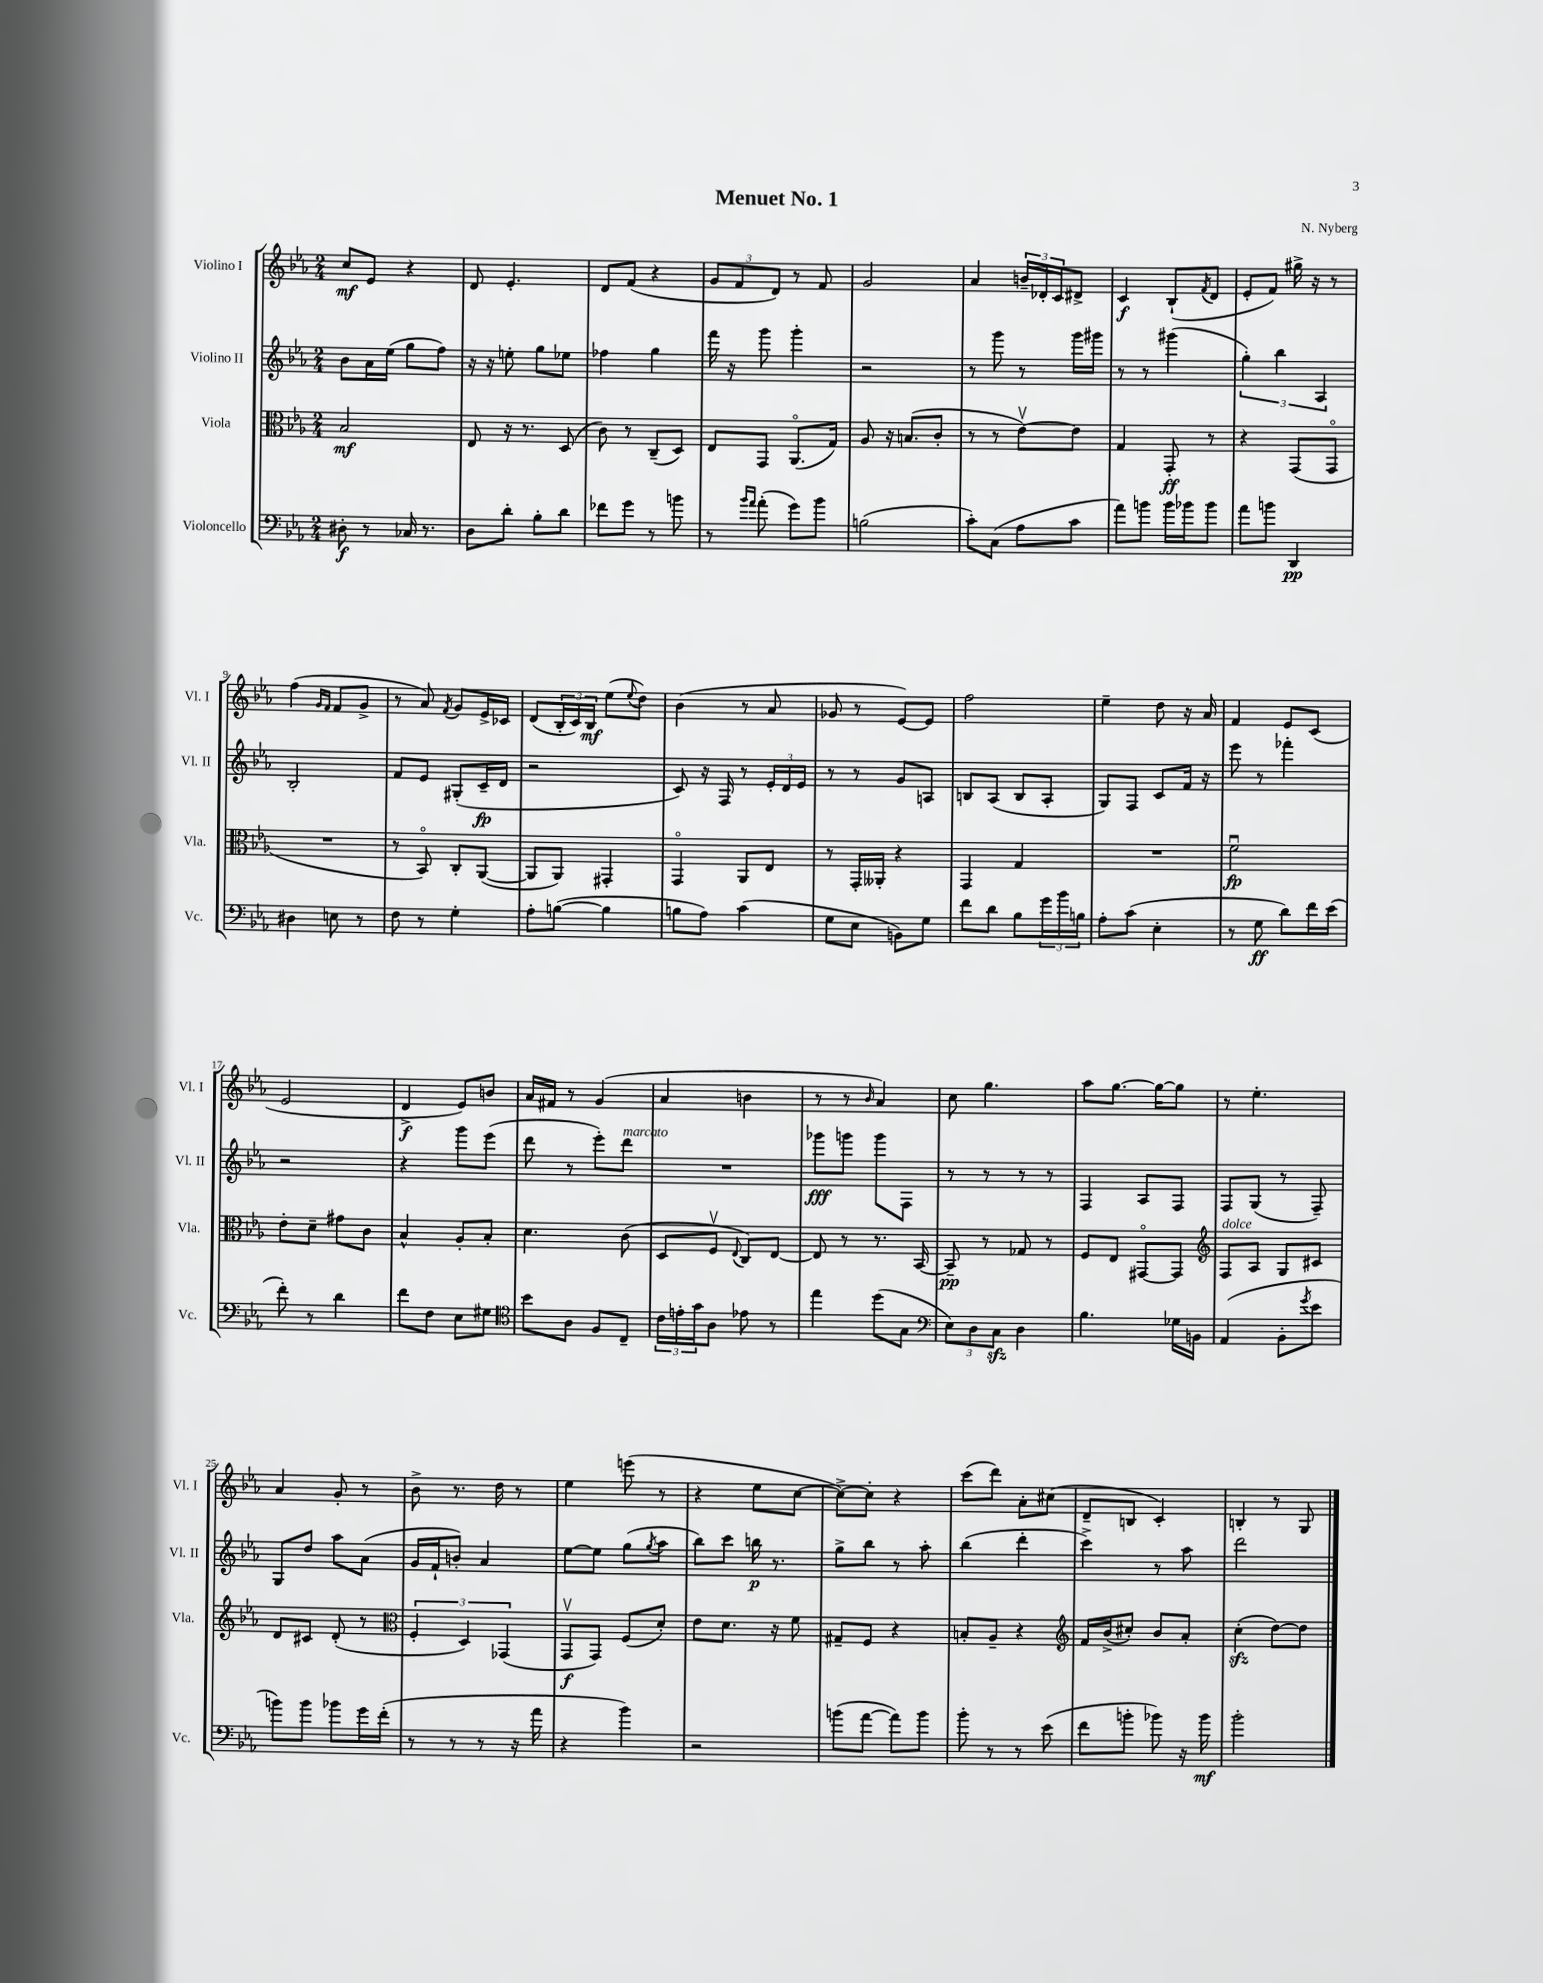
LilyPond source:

\header { title = "Menuet No. 1" composer = "N. Nyberg" }
<<
\new StaffGroup <<
\new Staff = "s0" \with { instrumentName = "Violino I" shortInstrumentName = "Vl. I" } {
    \clef treble \key ees \major \numericTimeSignature \time 2/4
    c''8\mf ees'8 r4 |
    d'8 ees'4.-. |
    d'8 f'8( r4 |
    \tuplet 3/2 { g'8 f'8 d'8) } r8 f'8 |
    g'2 |
    aes'4 \tuplet 3/2 { b'16-- des'16-. c'16 } dis'8-> |
    c'4\f bes8-!( \acciaccatura { f'8 } d'8 |
    ees'8-. f'8) gis''16-> r16 r8 |
    f''4( \grace { g'16 f'16 } f'8 g'8-> |
    r8 aes'8) \acciaccatura { f'8 } g'8 ees'16-> ces'16 |
    d'8( \tuplet 3/2 { bes16-. c'16) bes16\mf } ees''8( \appoggiatura { ees''8 } d''8) |
    bes'4( r8 aes'8 |
    ges'8 r8 ees'8~) ees'8 |
    f''2 |
    ees''4-- d''8 r16 aes'16 |
    f'4 ees'8 c'8( |
    ees'2 |
    d'4->\f ees'8) b'8 |
    aes'16 fis'16 r8 g'4( |
    aes'4 b'4 |
    r8 r8 \grace { bes'16 } aes'4) |
    c''8 g''4. |
    aes''8 g''8.~ g''16~ g''8 |
    r8 ees''4.-. |
    aes'4 g'8-. r8 |
    bes'8-> r8. d''16 r8 |
    ees''4 e'''8( r8 |
    r4 ees''8 c''8~ |
    c''8~->) c''8-. r4 |
    c'''8( d'''8) aes'8-. cis''8( |
    d'8-- b8 c'4-.) |
    b4-. r8 g8 \bar "|." |
}
\new Staff = "s1" \with { instrumentName = "Violino II" shortInstrumentName = "Vl. II" } {
    \clef treble \key ees \major \numericTimeSignature \time 2/4
    bes'8 aes'16 ees''16( g''8 f''8) |
    r16 r16 e''8-. g''8 ees''8 |
    fes''4 g''4 |
    f'''16 r16 g'''8 g'''4-. |
    r2 |
    r8 g'''8 r8 g'''16 gis'''16 |
    r8 r8 gis'''4( |
    \tuplet 3/2 { g''4-.) bes''4 aes4 } |
    bes2-. |
    f'8 ees'8 gis8-.( c'16--\fp d'16 |
    r2 |
    c'8) r16 f16 r8 \tuplet 3/2 { ees'16-. d'16 ees'16 } |
    r8 r8 g'8 a8 |
    b8 aes8( b8 aes8-. |
    g8) f8 c'8 f'16 r16 |
    ees'''8 r8 fes'''4-. |
    r2 |
    r4 g'''8 ees'''8( |
    d'''8 r8 ees'''8-.) d'''8^\markup { \italic "marcato" } |
    R2 |
    ges'''8\fff g'''8 g'''8 f8 |
    r8 r8 r8 r8 |
    f4 aes8 f8 |
    f8 g8( r8 f8--) |
    g8 d''8 aes''8 aes'8( |
    g'16 f'16-! b'8-.) aes'4 |
    ees''8~ ees''8 g''8( \acciaccatura { g''8 } aes''8 |
    bes''8) c'''8 b''16\p r8. |
    g''8-> bes''8 r8 aes''8-. |
    bes''4( d'''4-. |
    c'''4->) r8 aes''8 |
    d'''2 \bar "|." |
}
\new Staff = "s2" \with { instrumentName = "Viola" shortInstrumentName = "Vla." } {
    \clef alto \key ees \major \numericTimeSignature \time 2/4
    bes2\mf |
    ees8 r16 r8. d8( |
    c'8) r8 c8--( d8) |
    ees8 g,8 aes,8.\flageolet( g16) |
    aes8 r16 b8.( c'8-. |
    r8 r8 ees'8~\upbow) ees'8 |
    g4 g,8-.\ff r8 |
    r4 g,8( g,8\flageolet |
    R2 |
    r8 bes,8\flageolet) c8-. aes,8~( |
    aes,8 aes,8) gis,4-. |
    g,4\flageolet aes,8 ees8 |
    r8 g,16-. aeses,16-. r4 |
    g,4 g4 |
    R2 |
    f'2\downbow\fp |
    ees'8-. d'8-- gis'8 c'8 |
    bes4-^ aes8-. bes8-. |
    d'4. c'8( |
    d8 f8\upbow \appoggiatura { ees8 } c8) ees8~ |
    ees8 r8 r8. bes,16~ |
    bes,8--\pp r8 ges8 r8 |
    f8 ees8 gis,8~\flageolet gis,8 |
    \clef treble f8^\markup { \italic "dolce" } aes8 g8 cis'8 |
    d'8 cis'8 d'8-.( r8 |
    \clef alto \tuplet 3/2 { f4-. d4) ges,4( } |
    g,8\upbow\f g,8) f8( d'8-.) |
    ees'8 d'8. r16 f'8 |
    gis8-- f8 r4 |
    b8-. aes8-- r4 |
    \clef treble f'16 bes'16->( cis''8-.) bes'8 aes'8-. |
    c''4-.\sfz( d''8~) d''8 \bar "|." |
}
\new Staff = "s3" \with { instrumentName = "Violoncello" shortInstrumentName = "Vc." } {
    \clef bass \key ees \major \numericTimeSignature \time 2/4
    dis8-.\f r8 ces16 r8. |
    d8 d'8-. bes8-. d'8 |
    fes'8 g'8 r8 b'8 |
    r8 \grace { bes'16 aes'16 } aes'8-.( g'8) bes'8 |
    b2( |
    c'8-.) c8( aes8 c'8 |
    aes'8) b'8 b'16 bes'16 bes'8 |
    aes'8 b'8 d,4\pp |
    dis4 e8 r8 |
    f8 r8 g4-. |
    aes8-. b8~( b4 |
    b8 aes8) c'4( |
    g8 ees8 b,8) g8 |
    f'8 d'8 bes8 \tuplet 3/2 { g'16 bes'16 b16 } |
    aes8-. c'8( ees4-. |
    r8 g8\ff d'8) f'16 ees'16( |
    f'8-.) r8 d'4 |
    f'8 f8 ees8 gis8 |
    \clef tenor bes'8 aes8 f8 c8-- |
    \tuplet 3/2 { c'16 e'16-. g'16 } aes8 ees'8 r8 |
    ees''4 d''8( g8 |
    \clef bass \tuplet 3/2 { ees8) d8 c8\sfz } d4 |
    bes4. ges16 b,16 |
    aes,4( bes,8-. \acciaccatura { g'8 } ees'8 |
    b'8) b'8 bes'8 g'16 f'16-.( |
    r8 r8 r8 r16 aes'16 |
    r4 bes'4) |
    r2 |
    b'8( aes'8~ aes'8) b'8 |
    bes'8-. r8 r8 ees'8( |
    f'8 b'8-. bes'8) r16 bes'16\mf |
    bes'2-. \bar "|." |
}
>>
>>
